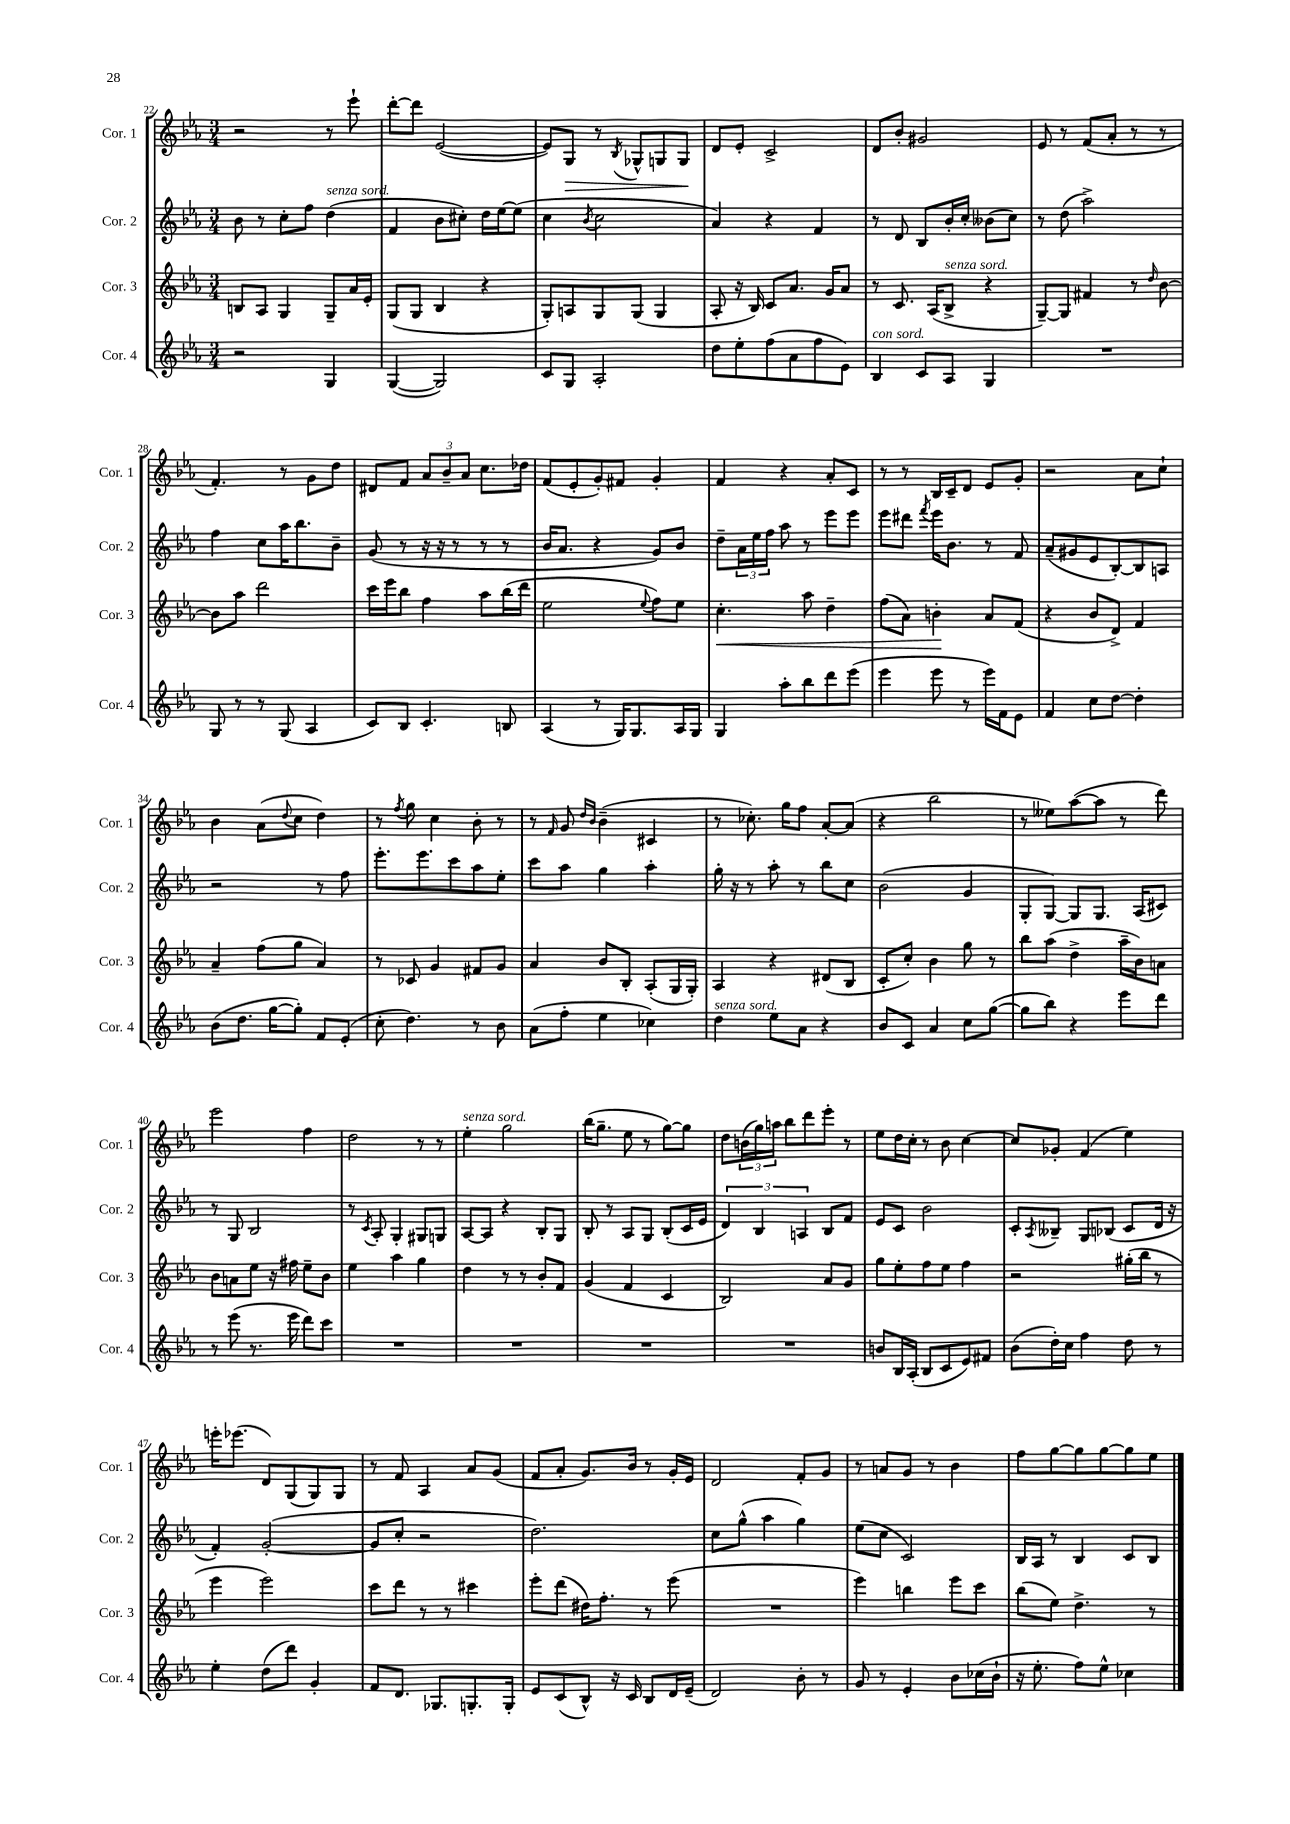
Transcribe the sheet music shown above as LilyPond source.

<<
\new StaffGroup <<
\new Staff = "s0" \with { instrumentName = "Cor. 1" shortInstrumentName = "Cor. 1" } {
    \clef treble \key ees \major \numericTimeSignature \time 3/4
    r2 r8 ees'''8-! |
    d'''8~-. d'''8 ees'2~( |
    ees'8) g8\> r8 \acciaccatura { bes8 } ges8-^ g8 g8\! |
    d'8 ees'8-. c'2-> |
    d'8 bes'8-. gis'2 |
    ees'8 r8 f'8( aes'8-. r8 r8 |
    f'4.-.) r8 g'8 d''8 |
    dis'8 f'8 \tuplet 3/2 { aes'8 bes'8-- aes'8 } c''8. des''16 |
    f'8( ees'8-. g'8-.) fis'8 g'4-. |
    f'4 r4 aes'8-. c'8 |
    r8 r8 bes16 c'16-- d'8 ees'8 g'8-. |
    r2 aes'8 c''8-! |
    bes'4 aes'8( \appoggiatura { d''8 } c''8 d''4) |
    r8 \acciaccatura { f''8 } g''8 c''4 bes'8-. r8 |
    r8 \grace { f'16 } g'8 \grace { d''16 bes'16 } bes'4--( cis'4 |
    r8 ces''8.-.) g''16 f''8 aes'8~-. aes'8( |
    r4 bes''2 |
    r8 eeses''8) aes''8~( aes''8 r8 d'''8) |
    ees'''2 f''4 |
    d''2 r8 r8 |
    ees''4-.^\markup { \italic "senza sord." } g''2 |
    bes''16( g''8.-- ees''8 r8 g''8~) g''8 |
    d''8 \tuplet 3/2 { b'16( g''16) a''16 } bes''8 d'''8 ees'''8-. r8 |
    ees''8 d''16 c''16-. r8 bes'8 c''4~ |
    c''8 ges'8-. f'4( ees''4) |
    e'''16-. ees'''8.( d'8) g8( g8) g8 |
    r8 f'8 aes4 aes'8 g'8( |
    f'8 aes'8-. g'8.) bes'16 r8 g'16-. ees'16 |
    d'2 f'8-. g'8 |
    r8 a'8 g'8 r8 bes'4 |
    f''8 g''8~ g''8 g''8~ g''8 ees''8 \bar "|." |
}
\new Staff = "s1" \with { instrumentName = "Cor. 2" shortInstrumentName = "Cor. 2" } {
    \clef treble \key ees \major \numericTimeSignature \time 3/4
    bes'8 r8 c''8-. f''8 d''4^\markup { \italic "senza sord." }( |
    f'4 bes'8 cis''8-.) d''16 ees''16~ ees''8( |
    c''4 \acciaccatura { bes'8 } c''2 |
    aes'4) r4 f'4 |
    r8 d'8 bes8 bes'16-. c''16-. beses'8( c''8) |
    r8 d''8( aes''2->) |
    f''4 c''8 aes''16 bes''8. bes'8-- |
    g'8( r8 r16 r16 r8 r8 r8 |
    bes'16 aes'8. r4 g'8) bes'8 |
    d''8-- \tuplet 3/2 { aes'16 ees''16 f''16 } aes''8 r8 ees'''8 ees'''8 |
    ees'''8 dis'''8 \acciaccatura { f'''8 } ees'''16 bes'8. r8 f'8 |
    aes'8--( gis'8 ees'8 bes8~-.) bes8 a8 |
    r2 r8 f''8 |
    ees'''8.-. ees'''8. c'''8 aes''8 ees''8-. |
    c'''8 aes''8 g''4 aes''4-. |
    g''16-. r16 r8 aes''8-. r8 bes''8 c''8 |
    bes'2( g'4 |
    g8-. g8~) g8 g8. aes16( cis'8) |
    r8 g8 bes2 |
    r8 \acciaccatura { c'8 } aes8-. g4-. gis8 g8 |
    aes8~ aes8 r4 bes8-. g8 |
    bes8-. r8 aes8 g8 bes8-.( c'16 ees'16 |
    \tuplet 3/2 { d'4) bes4 a4 } bes8 f'8 |
    ees'8 c'8 bes'2 |
    c'8-. \acciaccatura { aes8 } beses8-- g8 bes8( c'8 d'16 r16 |
    f'4-.) g'2~-.( |
    g'8 c''8-. r2 |
    d''2.) |
    c''8 g''8-^( aes''4 g''4) |
    ees''8( c''8 c'2) |
    bes16 aes16 r8 bes4 c'8 bes8 \bar "|." |
}
\new Staff = "s2" \with { instrumentName = "Cor. 3" shortInstrumentName = "Cor. 3" } {
    \clef treble \key ees \major \numericTimeSignature \time 3/4
    b8 aes8 g4 g8-- aes'16 ees'16-. |
    g8( g8 bes4 r4 |
    g8-.) a8 g8 g8( g4 |
    aes8-. r16 bes16) c'8 aes'8. g'16 aes'8 |
    r8 c'8. aes16( bes8->^\markup { \italic "senza sord." } r4 |
    g8~--) g8 fis'4 r8 \grace { d''16 } bes'8~ |
    bes'8 aes''8 d'''2 |
    c'''16 ees'''16 bes''8 f''4 aes''8 bes''16( d'''16 |
    ees''2 \appoggiatura { ees''8 } f''8) ees''8 |
    c''4.-.\< aes''8 d''4-- |
    f''8( aes'8) b'4-.\! aes'8 f'8( |
    r4 bes'8 d'8->) f'4 |
    aes'4-- f''8( g''8 aes'4) |
    r8 ces'8 g'4 fis'8 g'8 |
    aes'4 bes'8 bes8-. aes8-.( g16 g16-.) |
    aes4 r4 dis'8( bes8 |
    c'8-. c''8-.) bes'4 g''8 r8 |
    bes''8 aes''8( d''4-> aes''16-- bes'16) a'8 |
    bes'8 a'8 ees''8 r16 fis''16 ees''8-- bes'8 |
    ees''4 aes''4 g''4 |
    d''4 r8 r8 bes'8-. f'8 |
    g'4( f'4 c'4 |
    bes2) aes'8 g'8 |
    g''8 ees''8-. f''8 ees''8 f''4 |
    r2 gis''16-.( bes''16 r8 |
    ees'''4 ees'''2) |
    c'''8 d'''8 r8 r8 cis'''4 |
    ees'''8-. d'''8( dis''16) f''8.-. r8 ees'''8( |
    R2. |
    ees'''4) b''4 ees'''8 c'''8 |
    bes''8( ees''8) d''4.-> r8 \bar "|." |
}
\new Staff = "s3" \with { instrumentName = "Cor. 4" shortInstrumentName = "Cor. 4" } {
    \clef treble \key ees \major \numericTimeSignature \time 3/4
    r2 g4 |
    g4~( g2) |
    c'8 g8 aes2-. |
    d''8 ees''8-. f''8( aes'8 f''8 ees'8) |
    bes4^\markup { \italic "con sord." } c'8 aes8 g4 |
    R2. |
    g8 r8 r8 g8( aes4 |
    c'8) bes8 c'4.-. b8 |
    aes4( r8 g16) g8. aes16 g16 |
    g4 aes''8-. bes''8 d'''8 ees'''8( |
    ees'''4 ees'''8 r8 ees'''16) f'16 ees'8 |
    f'4 c''8 d''8~ d''4-. |
    bes'8( d''8. g''16~ g''8-.) f'8 ees'8-.( |
    c''8-. d''4.) r8 bes'8 |
    aes'8( f''8-. ees''4 ces''4) |
    d''4^\markup { \italic "senza sord." } ees''8 aes'8 r4 |
    bes'8 c'8 aes'4 c''8 g''8~( |
    g''8 bes''8) r4 ees'''8 d'''8 |
    r8 ees'''8( r8. ees'''16 d'''8) c'''8 |
    R2. |
    R2. |
    R2. |
    R2. |
    b'8 bes16 aes16-.( bes8 c'8 ees'8) fis'8 |
    bes'8( d''16-.) c''16 f''4 d''8 r8 |
    ees''4-. d''8( d'''8) g'4-. |
    f'8 d'8. ges8. g8.-. g16-. |
    ees'8 c'8( bes8-^) r16 c'16 bes8 d'16 ees'16--( |
    d'2) bes'8-. r8 |
    g'8 r8 ees'4-. bes'8 ces''16( bes'16-! |
    r16 ees''8.-. f''8) ees''8-^ ces''4 \bar "|." |
}
>>
>>
\layout { \context { \Score currentBarNumber = #22 } }
